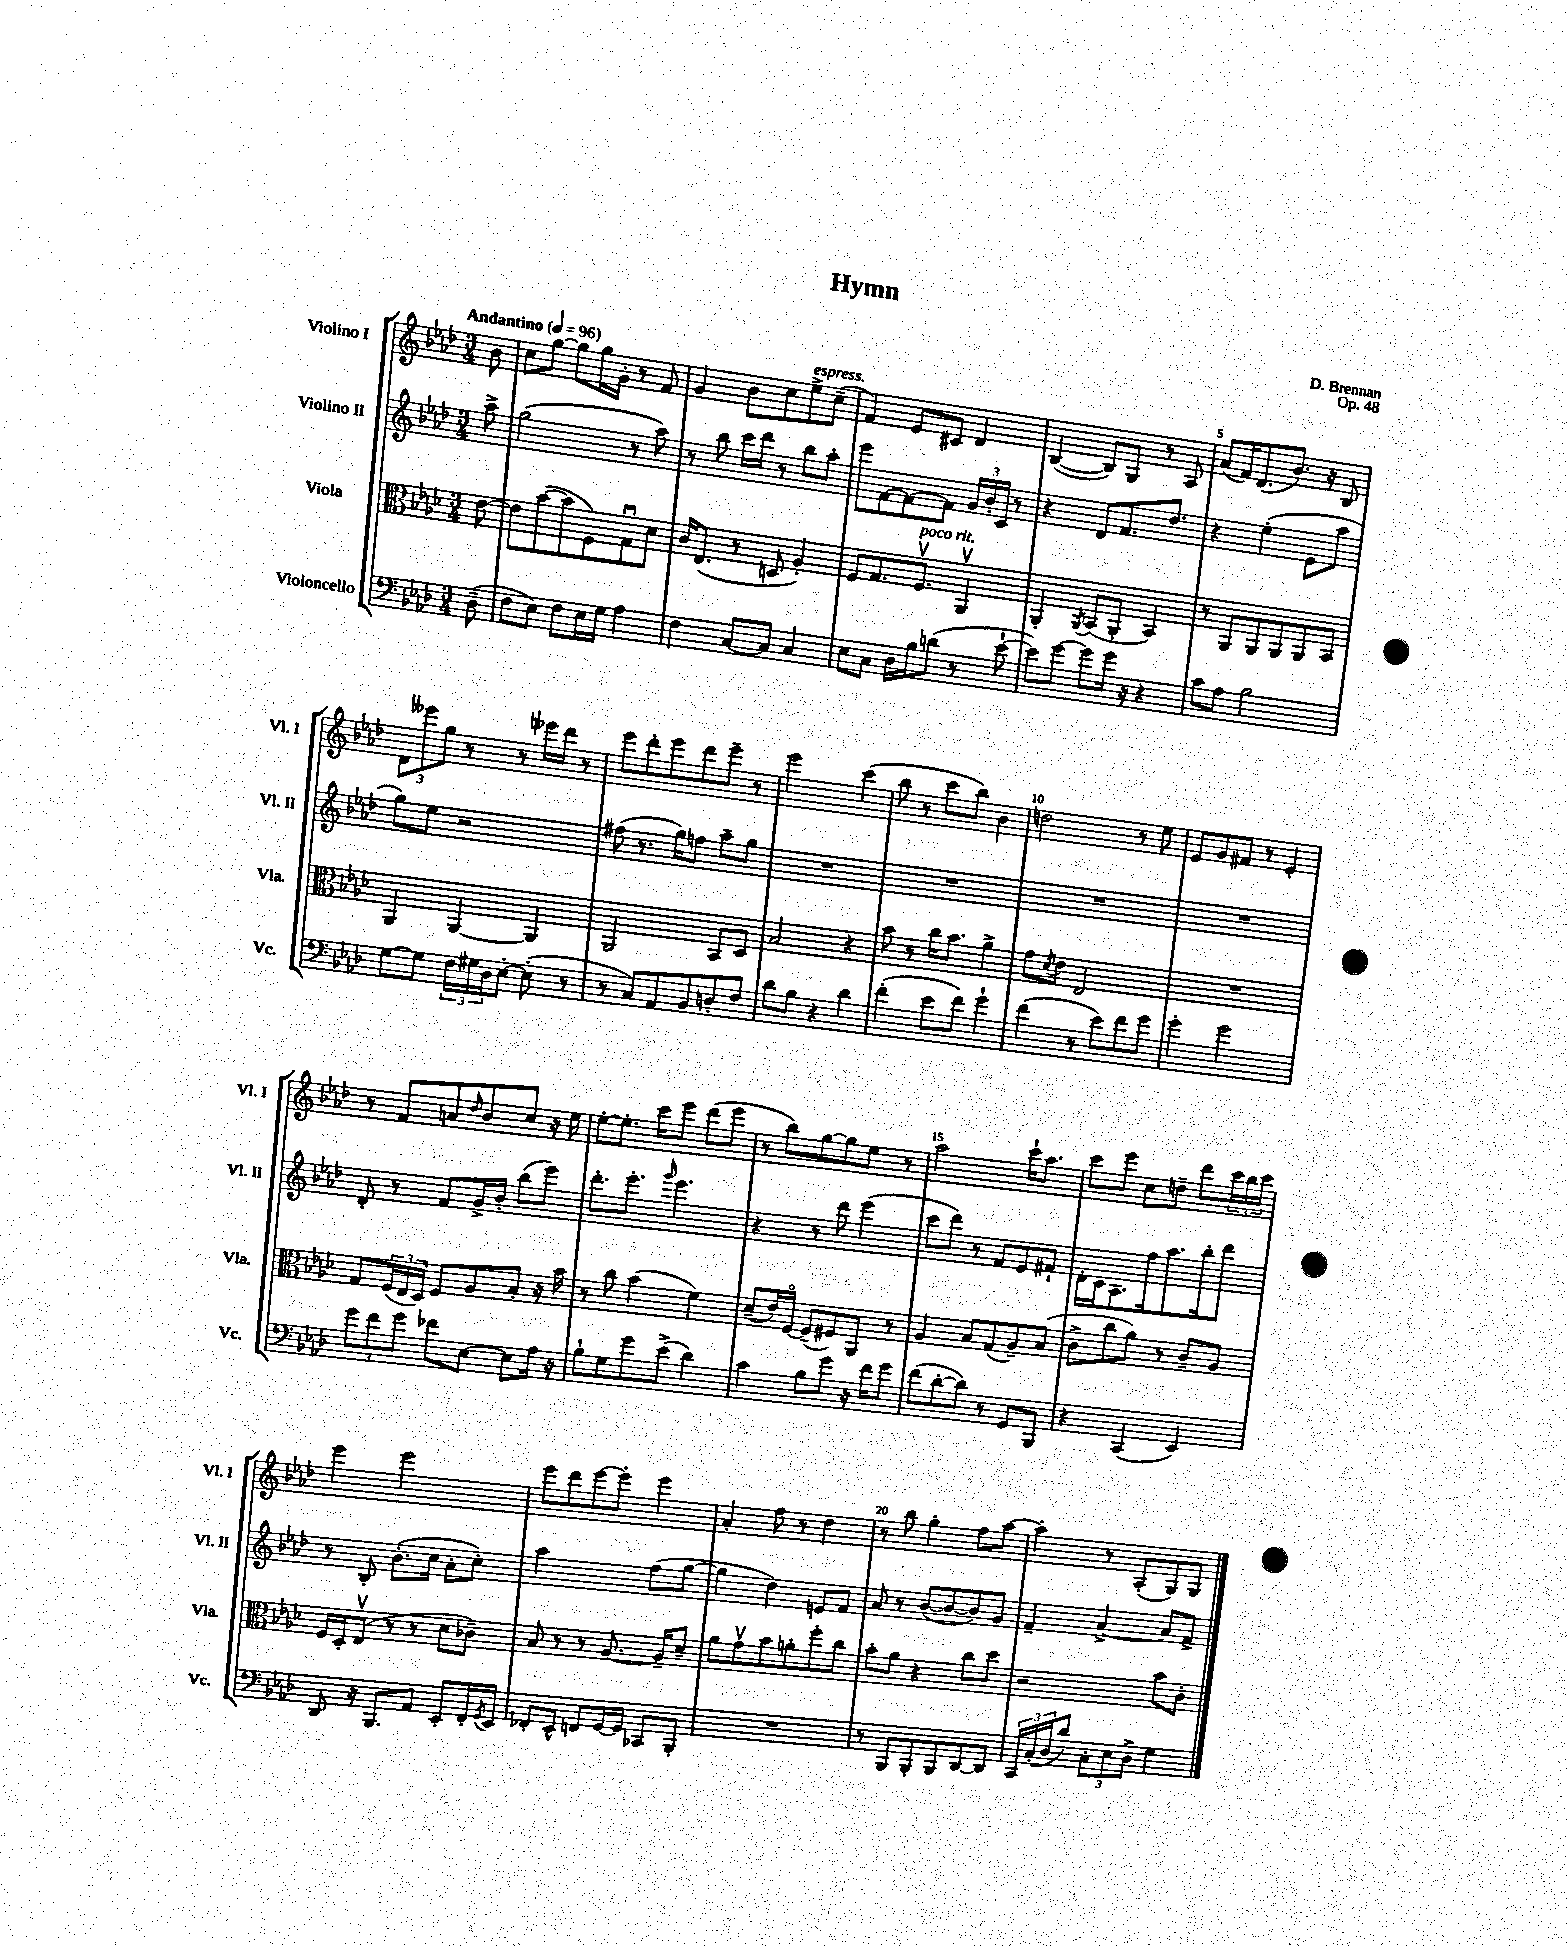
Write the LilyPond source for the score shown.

\header { title = "Hymn" composer = "D. Brennan" opus = "Op. 48" }
<<
\new StaffGroup <<
\new Staff = "s0" \with { instrumentName = "Violino I" shortInstrumentName = "Vl. I" } {
    \clef treble \key aes \major \numericTimeSignature \time 3/4 \partial 8 \tempo "Andantino" 4 = 96
    bes'8 |
    c''8 g''8~ g''8 g''16 g'16-. r8 f'8 |
    g'4 bes'8 c''8 ees''8->^\markup { \italic "espress." } c''8--( |
    f'4) ees'8 cis'8 des'4 |
    bes4~( bes8) g8 r8 aes8 |
    aes'8( f'16) des'8.( bes'8.) r16 bes8 |
    \tuplet 3/2 { des'8 eeses'''8 g''8 } r8 r8 ees'''16 des'''16 r8 |
    ees'''8 des'''8-. ees'''8 des'''8 ees'''8-- r8 |
    ees'''2 c'''4( |
    bes''8 r8 c'''8 bes''8) bes'4 |
    d''2 r8 ees''8 |
    ees'8 g'8 fis'8 r8 ees'4-. |
    r8 f'8 a'8 \grace { des''16 } bes'8 c''8 r16 ees''16 |
    ees''8~-. ees''8.-. c'''16 ees'''8 des'''8( ees'''8 |
    r8 bes''8) g''8~ g''8 ees''8 r8 |
    aes''2 c'''16-! aes''8. |
    c'''8 ees'''8 c''8 d''8-- des'''8 \tuplet 3/2 { c'''16 bes''16 c'''16 } |
    ees'''4 ees'''2 |
    ees'''8 des'''8 ees'''8~ ees'''8-. ees'''4 |
    aes'4-. f''8 r8 des''4 |
    r8 bes''8 g''4-. f''8 aes''8~ |
    aes''4-. r8 aes8-.( g8) g8 \bar "|." |
}
\new Staff = "s1" \with { instrumentName = "Violino II" shortInstrumentName = "Vl. II" } {
    \clef treble \key aes \major \numericTimeSignature \time 3/4 \partial 8
    aes''8-> |
    g''2( r8 aes''8) |
    r8 bes''8 c'''16 des'''16 r8 bes''8 aes''8-. |
    ees'''8 f'8~ f'8~ f'8 \tuplet 3/2 { g'16 bes'16-. c'16 } r8 |
    r4 des'8 f'8. des''8. |
    r4 ees''4-.( ees'8 aes''8 |
    g''8) ees''8 r2 |
    fis''8( r8. g''16) f''8 aes''8-- g''8 |
    R2. |
    R2. |
    R2. |
    R2. |
    des'8-. r8 f'8 g'16-> bes'16-. bes''8( ees'''8) |
    des'''8.-. ees'''8.-. \grace { g'''16 } ees'''4. |
    r4 r8 des'''8 ees'''4( |
    c'''8 des'''8) r8 f'8 ees'8 fis'8-! |
    des'16-. c'16 aes8. f''16 aes''8. bes''16-. des'''8 |
    r8 bes8-. bes'8.-.( c''16 aes'8-. c''8-.) |
    aes''2 f''8( g''8~ |
    g''4 des''4) e'8 f'8 |
    aes'8 r8 bes'8~( bes'8~ bes'8) g'8 |
    f'4-- aes'4~-> aes'8 f'8-> \bar "|." |
}
\new Staff = "s2" \with { instrumentName = "Viola" shortInstrumentName = "Vla." } {
    \clef alto \key aes \major \numericTimeSignature \time 3/4 \partial 8
    ees'8~ |
    ees'8 bes'8~( bes'8 f8) g8\downbow des'8 |
    c'16 ees8.( r8 d8 aes4-.) |
    f8 g8. f8.\upbow^\markup { \italic "poco rit." } aes,4\upbow |
    aes,4-. \acciaccatura { aes,8 } bes,8( aes,8-. bes,4) |
    r8 aes,8 aes,8 aes,8 aes,8 bes,8 |
    aes,4 aes,4~ aes,4 |
    aes,2 bes,8 des8 |
    bes2 r4 |
    bes'8 r8 c''16 bes'8. aes'4-> |
    g'8 \acciaccatura { des'8 } ees'8 ees2 |
    R2. |
    g8 \tuplet 3/2 { f16( ees16 des16) } f8 aes8 bes8-. r16 bes'16 |
    r8 c''8 bes'4( f'4) |
    des'8--( ees'16) f16~\flageolet f8--( fis8) aes,8 r8 |
    aes4 bes8 g8( aes8--) bes8( |
    c'8-> c''8 aes'8) r8 c'8-- aes8 |
    f16 des16-. ees8\upbow( r8 r8 des'8 ces'8--) |
    bes8 r8 r8 aes8.~ aes16-- des'8-- |
    aes'8 g'8\upbow bes'8 a'8-. f''8-. c''8 |
    bes'8-. aes'8 r4 c''8 des''8 |
    r2 bes'8 c'8-. \bar "|." |
}
\new Staff = "s3" \with { instrumentName = "Violoncello" shortInstrumentName = "Vc." } {
    \clef bass \key aes \major \numericTimeSignature \time 3/4 \partial 8
    des8--( |
    f8 ees8) f8 ees16 g16 aes4 |
    f4 c8~ c8 c4 |
    ees8 c8 des16 bes16 d'8( r8 ees'8~-! |
    ees'8) g'8~ g'8 g'16 r16 r4 |
    c'8 aes8 bes2 |
    g8~ g8 \tuplet 3/2 { f16 gis16 des16 } ees8~-. ees8-.( r8 |
    r8 c8) aes,8 bes,8 d8-. f8 |
    des'8 bes8 r4 des'4 |
    f'4-.( ees'8 f'8) g'4-! |
    f'4( r8 ees'8) f'8 g'8 |
    g'4-. g'2 |
    \tuplet 3/2 { g'8 f'8 g'8 } fes'8 ees8~ ees8 aes16 r16 |
    bes8-! g8 g'8 ees'8->( des'4) |
    c'4 bes8 g'8 r16 f'16 g'8 |
    f'8( des'8~-. des'8) r8 g,8 bes,,8 |
    r4 c,4( ees,4) |
    des,8 r16 bes,,8. aes,8 ees,8-. f,16-. \acciaccatura { g,8 } ees,16 |
    fes,8-. ees,8-^ f,8 g,16~ g,16 ces,8 bes,,8-. |
    R2. |
    r8 bes,,8 bes,,8-. bes,,8 des,8~ des,8 |
    \tuplet 3/2 { c,16 c16-.( des16 } des'8) \tuplet 3/2 { c8-. ees8 des8-> } g4 \bar "|." |
}
>>
>>
\layout { \context { \Score \override BarNumber.break-visibility = ##(#f #t #t) barNumberVisibility = #(every-nth-bar-number-visible 5) } }
